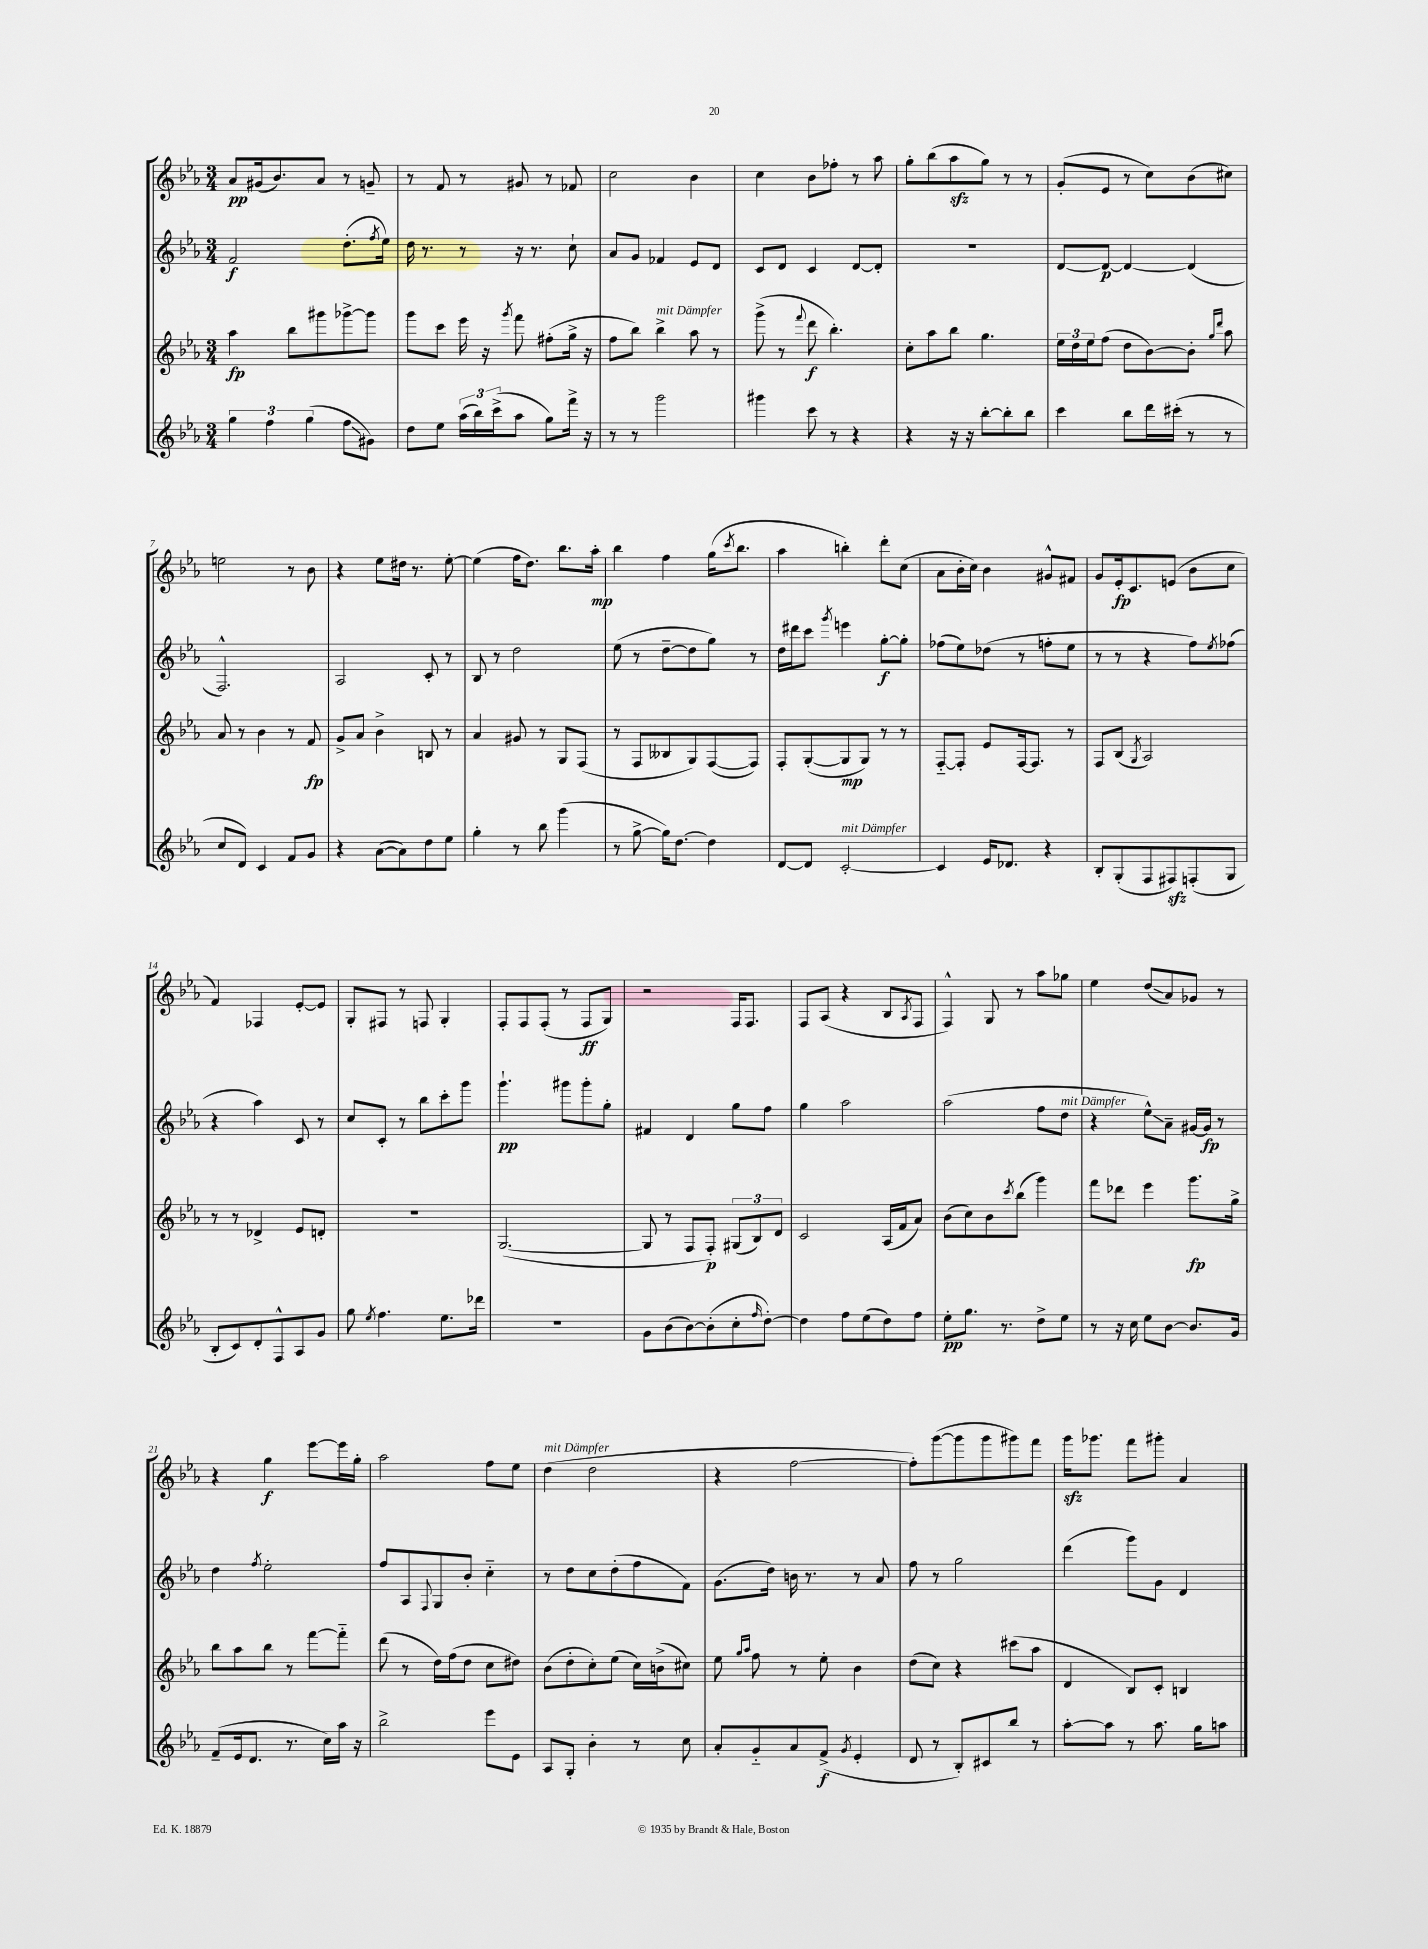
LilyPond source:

<<
\new StaffGroup <<
\new Staff = "s0" {
    \clef treble \key ees \major \numericTimeSignature \time 3/4
    aes'8\pp gis'16( bes'8.) aes'8 r8 g'8-- |
    r8 f'8 r8 gis'8 r8 fes'8 |
    c''2 bes'4 |
    c''4 bes'8 fes''8-. r8 aes''8 |
    g''8-. bes''8( aes''8\sfz g''8) r8 r8 |
    g'8-.( ees'8 r8 c''8) bes'8( cis''8) |
    e''2 r8 bes'8 |
    r4 ees''8 dis''16 r8. ees''8~-. |
    ees''4( f''16 d''8.) bes''8. aes''16-.\mp |
    bes''4 f''4 g''16( \acciaccatura { c'''8 } bes''8. |
    aes''4 b''4-.) d'''8-. c''8( |
    aes'8 bes'16-. c''16) bes'4 gis'8-^ fis'8 |
    g'8 ees'16-.\fp c'8. e'8( bes'8 c''8 |
    f'4) fes4 ees'8~-. ees'8 |
    g8-. fis8 r8 f8 g4-. |
    f8-. f8 f8-.( r8 f8\ff g8) |
    r2 f16 f8. |
    f8 aes8( r4 bes8 \acciaccatura { aes8 } f8 |
    f4-^) g8 r8 aes''8 ges''8 |
    ees''4 d''8\glissando( aes'8) ges'8 r8 |
    r4 g''4\f ees'''8~ ees'''16 g''16-. |
    aes''2 f''8 ees''8 |
    d''4^\markup { \italic "mit Dämpfer" }( d''2 |
    r4 f''2~ |
    f''8-.) g'''8~( g'''8 g'''8 gis'''8) f'''8 |
    g'''16\sfz ges'''8. f'''8 gis'''8-. aes'4 \bar "|." |
}
\new Staff = "s1" {
    \clef treble \key ees \major \numericTimeSignature \time 3/4
    f'2\f d''8.-.( \acciaccatura { f''8 } ees''16) |
    d''16 r8. r8 r16 r8. c''8-! |
    aes'8 g'8 fes'4 ees'8 d'8 |
    c'8 d'8 c'4 d'8~ d'8-. |
    R2. |
    d'8~ d'8~\p d'4~ d'4( |
    f2.-^) |
    aes2 c'8-. r8 |
    bes8 r8 d''2 |
    ees''8( r8 d''8~-- d''8 g''8) r8 |
    d''16 dis'''16 c'''8 \acciaccatura { g'''8 } e'''4 g''8~-.\f g''8-. |
    fes''8( ees''8) des''8( r8 f''8-. ees''8 |
    r8 r8 r4 f''8) \acciaccatura { ees''8 } fes''8( |
    r4 aes''4) c'8 r8 |
    c''8 c'8-. r8 bes''8 c'''8-. g'''8 |
    g'''4.-!\pp gis'''8 gis'''8-. g''8-. |
    fis'4 d'4 g''8 f''8 |
    g''4 aes''2 |
    aes''2( f''8 d''8^\markup { \italic "mit Dämpfer" } |
    r4 ees''8-^\glissando) aes'8-- gis'16~ gis'16\fp r8 |
    d''4 \acciaccatura { f''8 } ees''2-. |
    f''8 aes8 \appoggiatura { f8 } g8 bes'8-. c''4-_ |
    r8 d''8 c''8 d''8-.( f''8 f'8) |
    g'8.( d''16) b'16 r8. r8 aes'8 |
    f''8 r8 g''2 |
    d'''4( g'''8) g'8 d'4 \bar "|." |
}
\new Staff = "s2" {
    \clef treble \key ees \major \numericTimeSignature \time 3/4
    aes''4\fp bes''8 gis'''8 ges'''8~-> ges'''8 |
    g'''8 c'''8 ees'''16 r16 \acciaccatura { g'''8 } f'''8 fis''8-.( g''16-> r16 |
    f''8 bes''8) bes''4->^\markup { \italic "mit Dämpfer" } aes''8 r8 |
    g'''8->( r8 \appoggiatura { f'''8 } d'''8\f bes''4.-.) |
    c''8-. aes''8 bes''8 g''4. |
    \tuplet 3/2 { ees''16 d''16 ees''16 } f''8( d''8 bes'8~) bes'8-. \grace { g''16 d'''16 } aes''8 |
    aes'8 r8 bes'4 r8 f'8\fp |
    g'8-> aes'8 bes'4-> b8 r8 |
    aes'4 gis'8 r8 g8 f8( |
    r8 f8 beses8 g8) f8~( f8) |
    f8-. g8~-.( g8\mp g8) r8 r8 |
    f8~-_ f8-. ees'8 f16~ f8. r8 |
    f8 bes8( \acciaccatura { g8 } aes2) |
    r8 r8 des'4-> ees'8 d'8-. |
    R2. |
    g2.~( |
    g8 r8 f8 f8-.\p) \tuplet 3/2 { gis8( bes8) d'8 } |
    c'2 aes16( f'16 aes'8) |
    bes'8( c''8) bes'8 \acciaccatura { c'''8 } bes''8( g'''4) |
    f'''8 des'''8 ees'''4 g'''8.\fp g''16-> |
    bes''8 aes''8 bes''8 r8 f'''8~ f'''8-_ |
    d'''8( r8 d''16) f''16( d''8 c''8 dis''8) |
    bes'8( d''8-. c''8-.) ees''8( c''16) b'16->( cis''8) |
    ees''8 \grace { g''16 aes''16 } f''8 r8 ees''8-. bes'4 |
    d''8( c''8) r4 cis'''8( aes''8 |
    d'4 bes8) c'8-. b4 \bar "|." |
}
\new Staff = "s3" {
    \clef treble \key ees \major \numericTimeSignature \time 3/4
    \tuplet 3/2 { g''4 f''4 g''4( } f''8\glissando gis'8) |
    d''8 ees''8 \tuplet 3/2 { aes''16( bes''16) c'''16->( } aes''8 g''8) f'''16-> r16 |
    r8 r8 g'''2 |
    gis'''4 c'''8 r8 r4 |
    r4 r16 r16 bes''8~-. bes''8-. bes''8 |
    c'''4 bes''8 d'''16 cis'''16-.( r8 r8 |
    c''8 d'8) c'4 f'8 g'8 |
    r4 aes'8~( aes'8) d''8 ees''8 |
    g''4-. r8 bes''8 g'''4( |
    r8 g''8~-> g''16) d''8.~ d''4 |
    d'8~ d'8 c'2~-.^\markup { \italic "mit Dämpfer" } |
    c'4 ees'16 des'8. r4 |
    bes8-. g8-.( f8 fis8\sfz) f8-.( g8 |
    bes8-. c'8) d'8-. f8-^ aes8 g'8 |
    g''8 \acciaccatura { ees''8 } f''4. ees''8. des'''16 |
    R2. |
    g'8 bes'8( bes'8~) bes'8-.( c''8-. \grace { f''16 } d''8~-.) |
    d''4 f''8 ees''8( d''8) f''8 |
    ees''8-.\pp g''8. r8. d''8-> ees''8 |
    r8 r16 c''16 ees''8 bes'8~ bes'8. g'16 |
    f'8--( ees'16 d'8. r8. c''16) aes''16 r16 |
    bes''2-> ees'''8 ees'8 |
    aes8 g8-. bes'4-. r8 c''8 |
    aes'8-. g'8-_ aes'8 f'8->\f( \acciaccatura { g'8 } ees'4-. |
    d'8 r8 bes8-.) cis'8 bes''8 r8 |
    aes''8~-. aes''8 r8 aes''8. g''16 a''8 \bar "|." |
}
>>
>>
